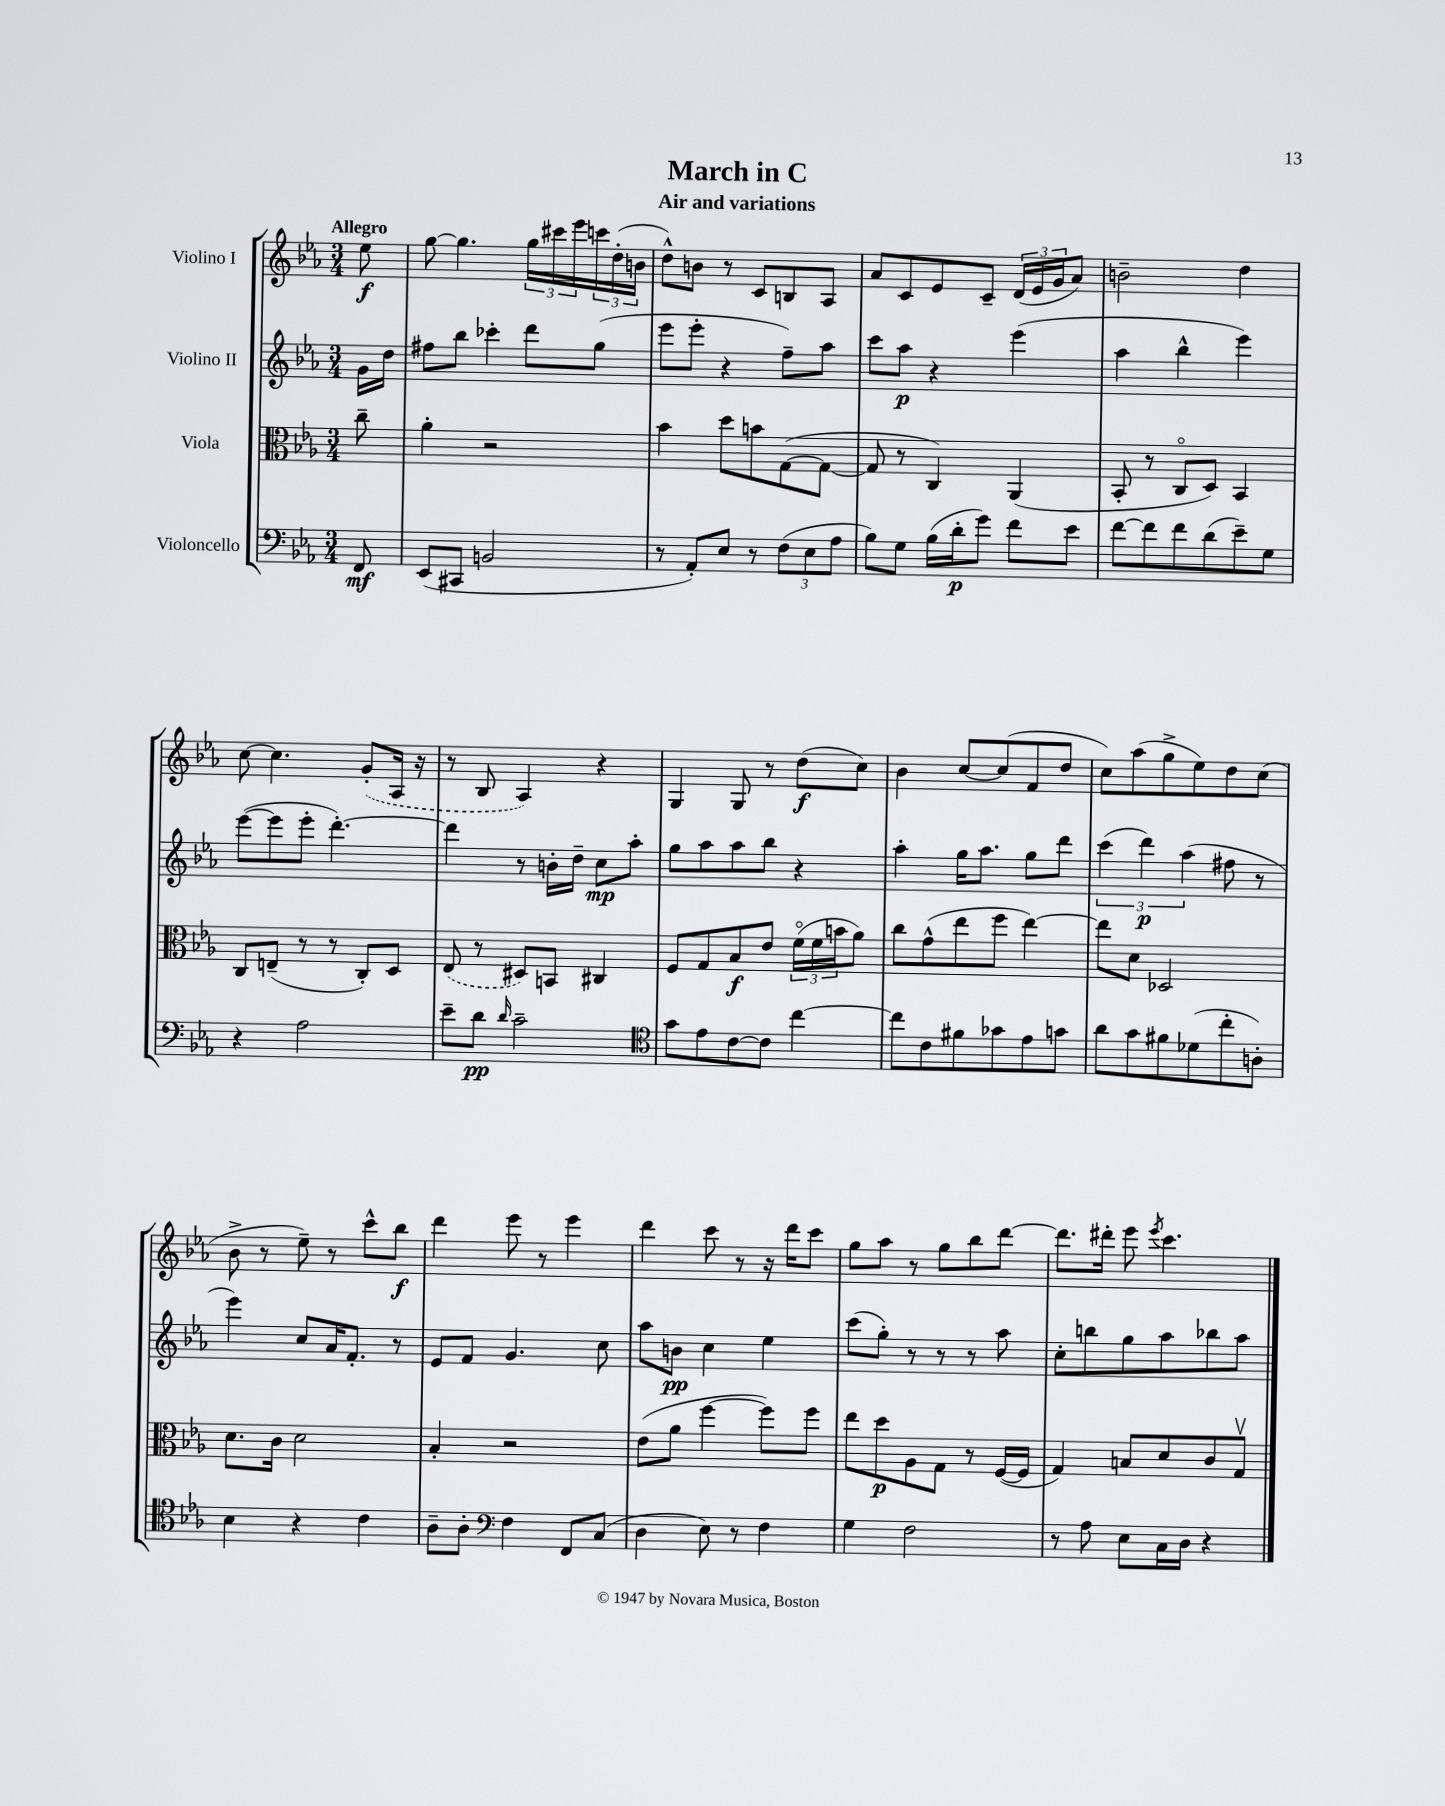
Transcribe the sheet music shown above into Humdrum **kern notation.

**kern	**kern	**kern	**kern
*staff4	*staff3	*staff2	*staff1
*clefF4	*clefC3	*clefG2	*clefG2
*k[b-e-a-]	*k[b-e-a-]	*k[b-e-a-]	*k[b-e-a-]
*M3/4	*M3/4	*M3/4	*M3/4
8FF/	8cc~\	16g\LL	8ee-\
.	.	16dd\JJ	.
=	=	=	=
(8EE-/L	4a-'\	8ff#\L	[8gg\
8CC#/J	.	8bb-\J	4.gg\]
2BB/	2r	4ccc-'\	.
.	.	8ddd\L	24gg\LL
.	.	.	24ccc#\
.	.	.	24eee-\
.	.	(8gg\J	24ccc\
.	.	.	(24dd'\
.	.	.	24b\JJ
=	=	=	=
8r	4b-\	8eee-\L	8dd^^\L)
8AA-'/L)	.	8eee-'\J	8b\J
8E-/J	8dd\L	4r	8r
8r	8b\	.	8c/L
(12F\L	([8G\	8ff~\L)	8B/
12E-\	.	.	.
.	8G\_J	8aa-\J	8A-/J
12A-\J	.	.	.
=	=	=	=
8B-\L)	8G/]	8ccc\L	8a-/L
8G\J	8r	8aa-\J	8c/
(16B-\LL	4C/)	4r	8e-/
16d'\J	.	.	.
8g\J)	.	.	8c~/J
8f\L	(4AA-/	(4eee-\	(24d/LL
.	.	.	24e-/
.	.	.	24g/J
8e-\J	.	.	8a-/J)
=	=	=	=
[8f\L	8BB-'/	4aa-\	2b~\
8f\]	8r	.	.
8f\	8Co/L	4bb-^^\	.
(8d\	8D/J)	.	.
8e-~\)	4BB-/	4eee-\)	4dd\
8G\J	.	.	.
=	=	=	=
4r	8C/L	([8eee-\L	[8cc\
.	(8E~/J	8eee-\]	4.cc\]
2A-\	8r	8eee-'\J	.
.	8r	[4.ddd'\)	.
.	8C'/L)	.	(8g'/L
.	8D/J	.	16A-/Jk
.	.	.	16r
=	=	=	=
8e-~\L	(8E-/	4ddd\]	8r
8d\J	8r	.	8B-/
16qqd/	.	.	.
2c~\	8D#/L)	8r	4A-/)
.	8BB/J	16b'\LL	.
.	.	16dd~\JJ	.
.	4C#/	8cc\L	4r
.	.	8aa-'\J	.
=	=	=	=
*clefC4	*	*	*
8g\L	8F/L	8gg\L	4G/
8e-\	8G/	8aa-\	.
[8c\	8B-/	8aa-\	8G/
8c\]J	8e-/J	8bb-\J	8r
[4cc\	(24fo\LL	4r	(8dd\L
.	24f\	.	.
.	24b\J	.	.
.	8a-\J)	.	8cc\J)
=	=	=	=
8cc\]L	8cc\L	4aa-'\	4b-\
8c\	(8g^^\	.	.
8f#\	8ee-\	16gg\LK	[8cc/L
.	.	8.aa-\J	.
8g-\	8ff\J	.	(8cc/]
8e-\	[4ee-\)	8gg\L	8f/
8g\J	.	8ddd\J	8dd/J
=	=	=	=
8a-\L	8ee-\]L	(6ccc\	8cc\L)
8g\	8d\J	.	(8aa-\
.	.	6ddd\)	.
8f#\	2D-/	.	8gg^\
.	.	(6aa-\	.
(8d-\	.	.	8ee-\)
8cc'\	.	8ff#\	8dd\
8A'\J)	.	8r	(8cc\J
=	=	=	=
4B-\	8.d\L	4eee-\)	8b-^\
.	.	.	8r
.	16c\Jk	.	.
4r	2d\	8cc/L	8ee-~\)
.	.	16a-/K	8r
.	.	8.f'/J	.
4c\	.	.	8ccc^^\L
.	.	8r	8bb-\J
=	=	=	=
8A-~\L	4B-'/	8e-/L	4ddd\
8A-'\J	.	8f/J	.
*clefF4	*	*	*
4F\	2r	4.g/	8eee-\
.	.	.	8r
8FF/L	.	.	4eee-\
(8C/J	.	8cc\	.
=	=	=	=
4D\	(8e-\L	8aa-\L	4ddd\
.	8a-\J	8b\J	.
8E-\)	[4ff\	4cc\	8ccc\
8r	.	.	8r
4F\	8ff\]L)	4ee-\	16r
.	.	.	16ddd\LK
.	8ff\J	.	8ccc\J
=	=	=	=
4G\	8ee-\L	(8ccc\L	8gg\L
.	8dd\	8gg'\J)	8aa-\J
2F\	8A-\	8r	8r
.	8G\J	8r	8gg\L
.	8r	8r	8bb-\
.	([16F/LL	8aa-\	[8ddd\J
.	16F/]JJ	.	.
=	=	=	=
8r	4G/)	8cc'\L	8.ddd\]L
8A-\	.	8bb\	.
.	.	.	16ddd#'\Jk
8E-\L	8B/L	8gg\	8eee-\
.	.	.	8qeee-/
16C\L	8d/	8aa-\	4.ccc\
16D\JJ	.	.	.
4r	8c/	8bb-\	.
.	8Gv/J	8aa-\J	.
==	==	==	==
*-	*-	*-	*-
